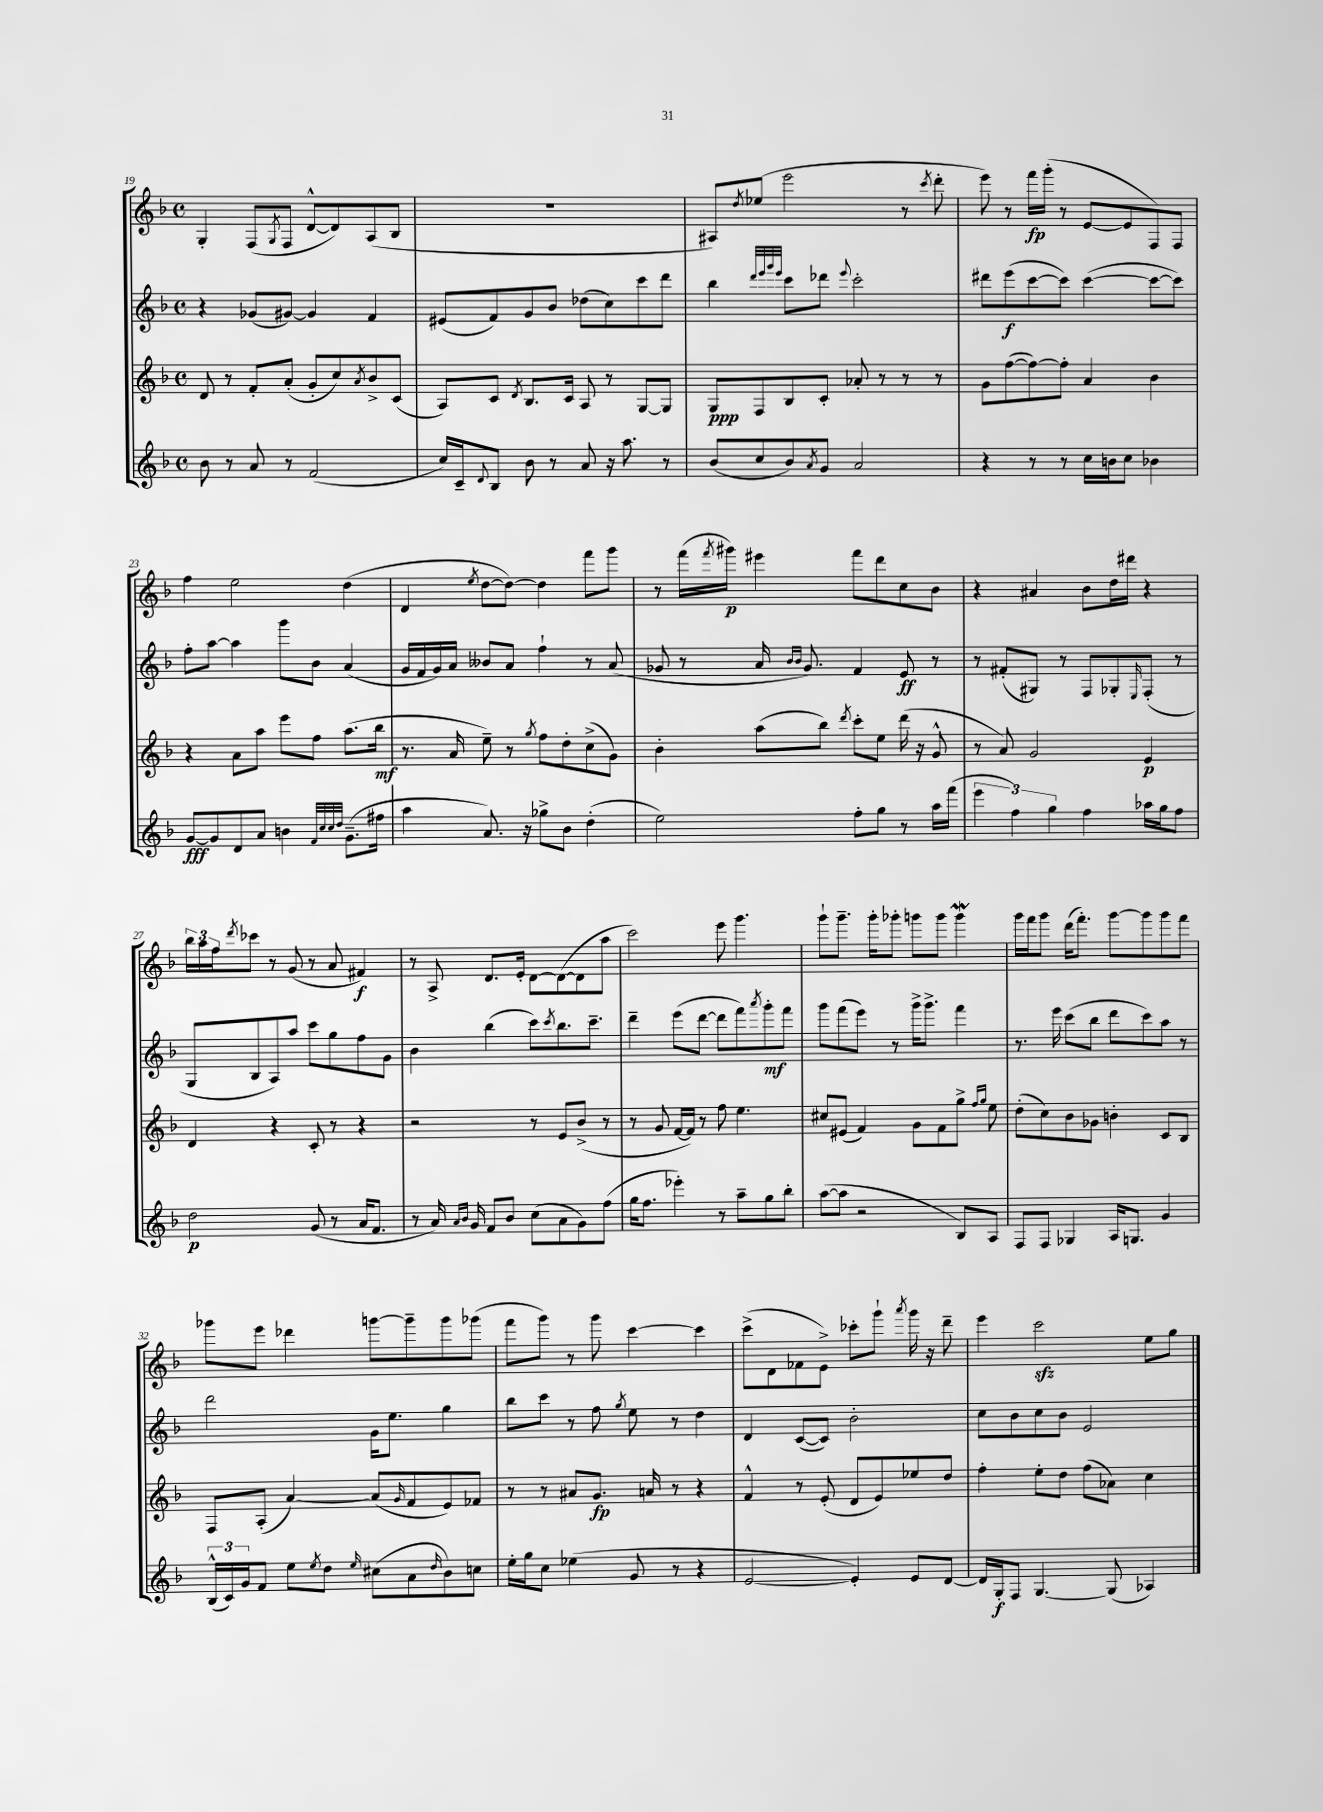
<<
\new StaffGroup <<
\new Staff = "s0" {
    \clef treble \key f \major \defaultTimeSignature \time 4/4
    g4-. f8( \acciaccatura { g8 } f8 d'8~-^ d'8) a8( bes8 |
    R1 |
    ais8) \acciaccatura { d''8 } ees''8( e'''2 r8 \acciaccatura { c'''8 } d'''8-. |
    e'''8) r8 f'''16\fp g'''16-.( r8 e'8~ e'8 f8) f8 |
    f''4 e''2 d''4( |
    d'4 \acciaccatura { e''8 } d''8~ d''8~) d''4 f'''8 g'''8 |
    r8 f'''16( \acciaccatura { f'''8 } gis'''16\p) eis'''4 f'''8 d'''8 c''8 bes'8 |
    r4 ais'4 bes'8 d''16 dis'''16 r4 |
    \tuplet 3/2 { bes''16 a''16 f''16 } \acciaccatura { d'''8 } ces'''8 r8 g'8( r8 a'8 fis'4\f) |
    r8 a8-> d'8. e'16-. d'8~ d'8~( d'8 a''8 |
    c'''2) e'''8 g'''4. |
    g'''8-! g'''8.-- g'''16-. ges'''8-. g'''8 g'''8 g'''4\mordent |
    g'''16 f'''16 g'''8 d'''16( f'''8.-.) g'''8~ g'''8 g'''8 f'''8 |
    ges'''8 e'''8 des'''4 g'''8~ g'''8-- g'''8 ges'''8( |
    f'''8 g'''8) r8 g'''8 c'''4~ c'''4 |
    c'''8->( d'8 fes'8 e'8->) ces'''8-. g'''8-! \acciaccatura { a'''8 } g'''16 r16 d'''8-- |
    e'''4 c'''2\sfz e''8 g''8 \bar "|." |
}
\new Staff = "s1" {
    \clef treble \key f \major \defaultTimeSignature \time 4/4
    r4 ges'8( gis'8~) gis'4 f'4 |
    eis'8( f'8) g'8 bes'8 des''8( c''8) c'''8 d'''8 |
    bes''4 \grace { d'''32 e'''32 g'''32 e'''32 } c'''8 des'''8 \appoggiatura { e'''8 } c'''2-. |
    dis'''8 e'''8\f( c'''8~ c'''8) c'''4~( c'''8~ c'''8) |
    f''8-. a''8~ a''4 g'''8 bes'8 a'4( |
    g'16 f'16 g'16) a'16 beses'8 a'8 f''4-! r8 a'8( |
    ges'8 r8 a'16 \grace { bes'16 bes'16 } ges'8.) f'4 e'8\ff r8 |
    r8 fis'8-.( gis8) r8 f8 ges8-. \grace { e16 } f8-.( r8 |
    g8 bes8 a8) a''8 c'''8 g''8 f''8 g'8 |
    bes'4 bes''4( c'''8) \acciaccatura { c'''8 } bes''8. c'''8.-- |
    d'''4-- e'''8( d'''8~ d'''8 f'''8) \acciaccatura { a'''8 } g'''8-.\mf f'''8 |
    g'''8 f'''8( e'''8) r8 g'''16-> g'''8.-> f'''4 |
    r8. e'''16 c'''8( bes''8 d'''8 c'''8) a''8 r8 |
    d'''2 g'16 e''8. g''4 |
    bes''8 c'''8 r8 f''8 \acciaccatura { g''8 } e''8 r8 d''4 |
    d'4 c'8~( c'8) bes'2-. |
    c''8 bes'8 c''8 bes'8 e'2 \bar "|." |
}
\new Staff = "s2" {
    \clef treble \key f \major \defaultTimeSignature \time 4/4
    d'8 r8 f'8-. a'8-.( g'8-. c''8) \acciaccatura { a'8 } bes'8-> c'8( |
    a8) c'8 \acciaccatura { d'8 } bes8. c'16 a8 r8 g8~ g8 |
    g8\ppp f8 bes8 c'8-. aes'8-. r8 r8 r8 |
    g'8 f''8~( f''8~) f''8-. a'4 bes'4 |
    r4 a'8 a''8 e'''8 f''8 a''8.( bes''16\mf |
    r8. a'16 e''8--) r8 \acciaccatura { g''8 } f''8 d''8-. c''8->( g'8) |
    bes'4-. a''8( bes''8) \acciaccatura { d'''8 } c'''8-. e''8 d'''16( r16 g'8-^ |
    r8 a'8) g'2 e'4\p |
    d'4 r4 c'8-. r8 r4 |
    r2 r8 e'8 bes'8->( r8 |
    r8 g'8 f'16~ f'16) r8 f''8 e''4. |
    cis''8 eis'8( f'4) g'8 f'8 g''8-> \grace { f''16 g''16 } e''8 |
    d''8-.( c''8) bes'8 ges'8 b'4-. c'8 bes8 |
    f8 a8-.( a'4~) a'8( \grace { g'16 } f'8 e'8) fes'8 |
    r8 r8 ais'8 g'8.\fp a'16 r8 r4 |
    f'4-^ r8 e'8-.( d'8 e'8) ees''8 d''8 |
    f''4-. e''8-. d''8 f''8( aes'8) c''4 \bar "|." |
}
\new Staff = "s3" {
    \clef treble \key f \major \defaultTimeSignature \time 4/4
    bes'8 r8 a'8 r8 f'2( |
    c''16) c'16-- \appoggiatura { d'8 } bes8 bes'8 r8 a'8 r16 a''8. r8 |
    bes'8( c''8 bes'8) \acciaccatura { a'8 } g'8 a'2 |
    r4 r8 r8 c''16 b'16 c''8 bes'4 |
    g'8~\fff g'8 d'8 a'8 b'4 \grace { f'32 c''32 c''32 d''32 } g'8.--( fis''16 |
    a''4 a'8.) r16 ges''8-> bes'8 d''4-.( |
    e''2) f''8-. g''8 r8 a''16 f'''16( |
    \tuplet 3/2 { e'''4 f''4) g''4 } f''4 aes''16 g''16 f''8 |
    d''2\p g'8( r8 a'16 f'8. |
    r8 a'16) \grace { a'16 bes'16 } g'16 f'8 bes'8 c''8( a'8 g'8) f''8( |
    g''16 f''8. ees'''4-.) r8 a''8-- g''8 bes''8-. |
    a''8~( a''8 r2 bes8) a8 |
    f8 f8 ges4 a16 g8. g'4 |
    \tuplet 3/2 { bes16-^( c'16) g'16 } f'8 e''8 \acciaccatura { e''8 } d''8 \grace { e''16 } cis''8( a'8 \grace { d''16 } bes'8) c''8 |
    e''16-. g''16 c''8 ees''4( g'8 r8 r4 |
    e'2~ e'4-.) e'8 d'8~ |
    d'16 g16-.\f f8 g4.~ g8( aes4) \bar "|." |
}
>>
>>
\layout { \context { \Score currentBarNumber = #19 } }
